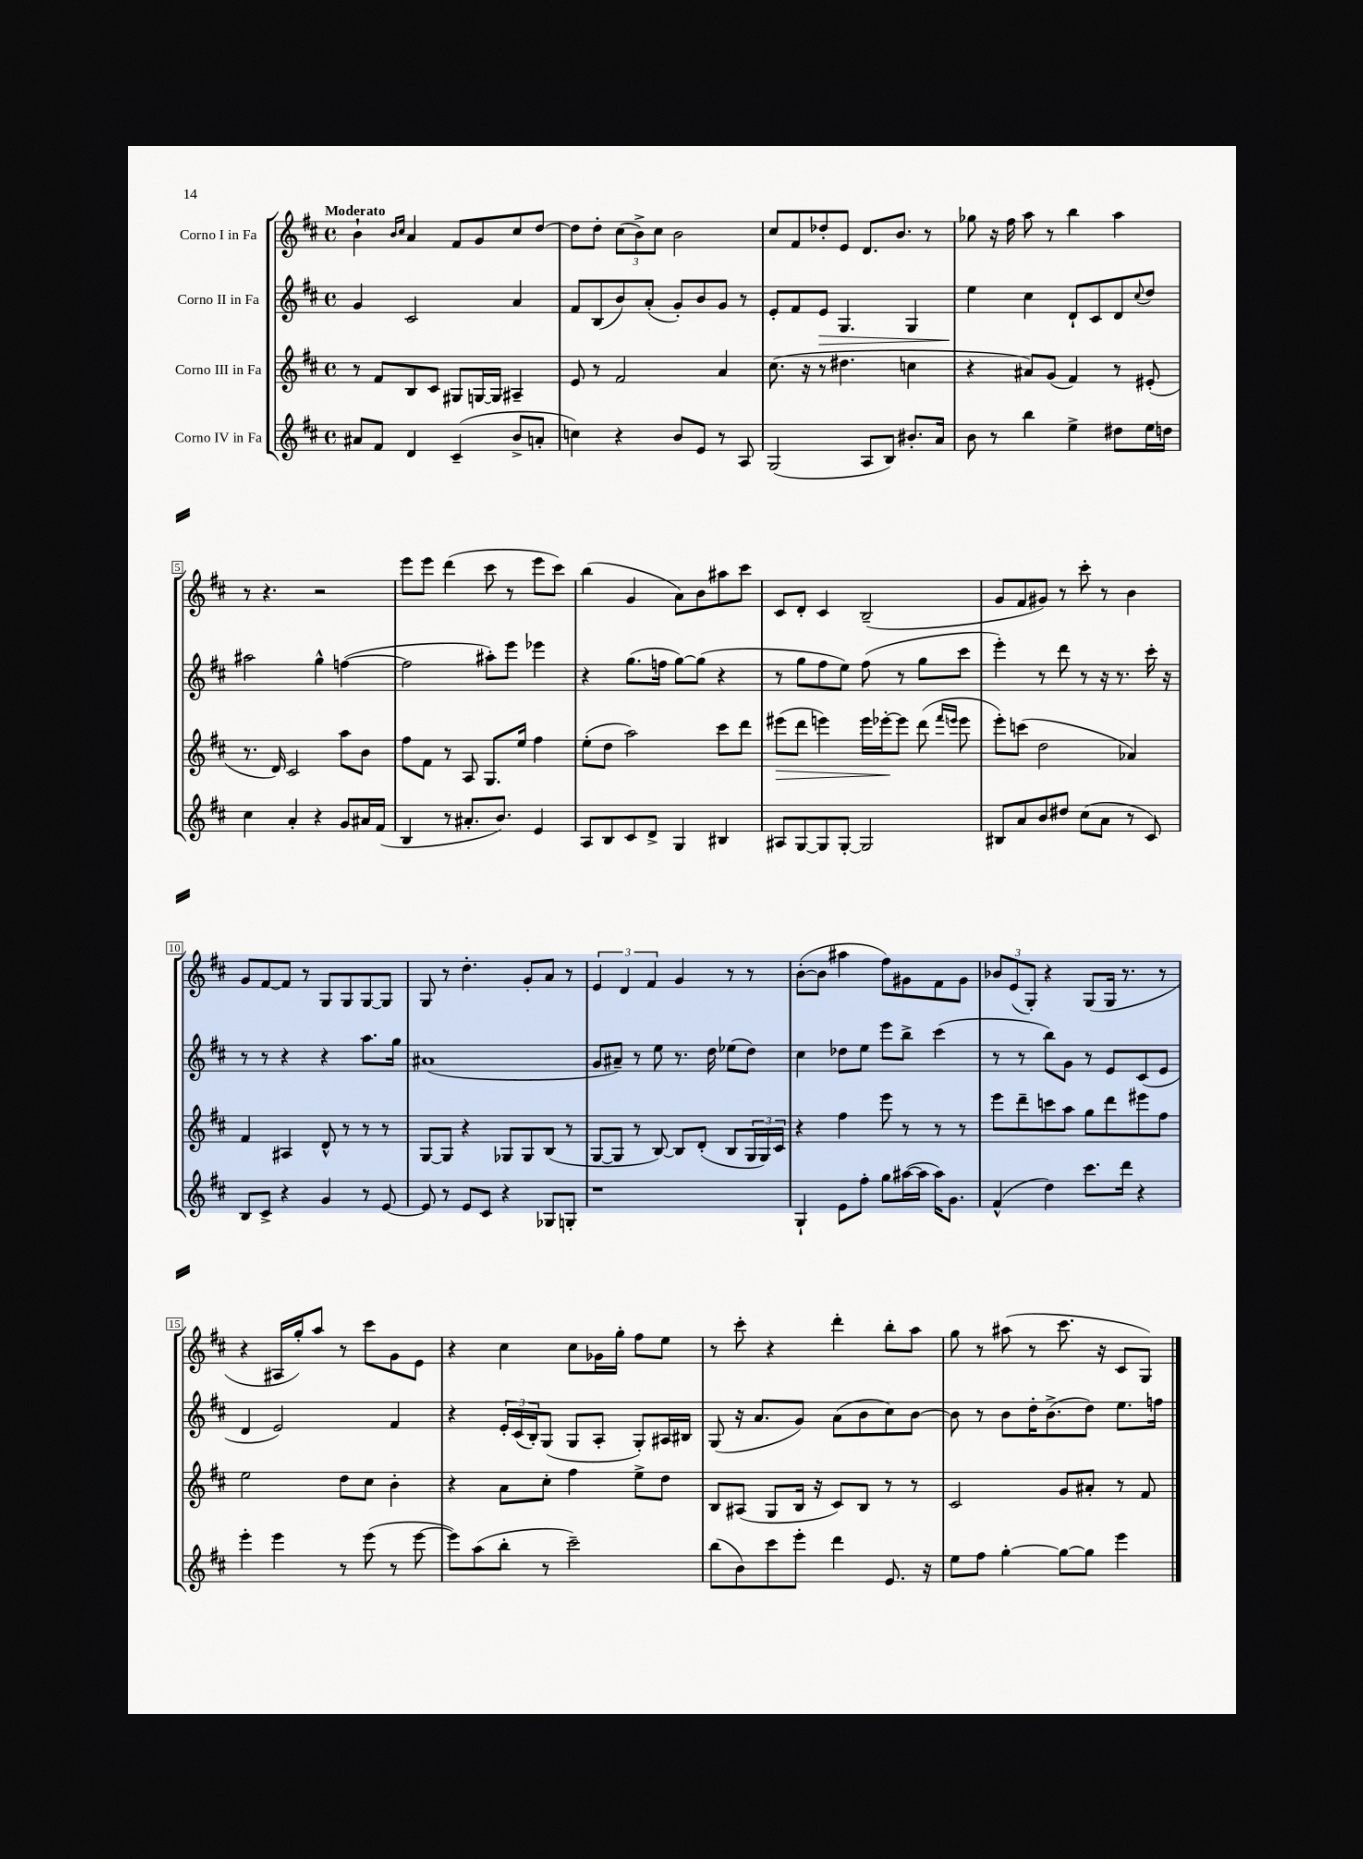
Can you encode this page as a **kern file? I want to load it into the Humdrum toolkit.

**kern	**kern	**dynam	**kern	**dynam	**kern
*part4	*part3	*part3	*part2	*part2	*part1
*staff4	*staff3	*staff3	*staff2	*staff2	*staff1
*I"Corno IV in Fa	*I"Corno III in Fa	*	*I"Corno II in Fa	*	*I"Corno I in Fa
*clefG2	*clefG2	*	*clefG2	*	*clefG2
*k[f#c#]	*k[f#c#]	*	*k[f#c#]	*	*k[f#c#]
*M4/4	*M4/4	*	*M4/4	*	*M4/4
*met(c)	*met(c)	*	*met(c)	*	*met(c)
=1	=1	=1	=1	=1	=1
!	!	!	!	!	!LO:TX:a:B:t=Moderato
8a#X/L	8r	.	4g/	.	4b`\
8f#/J	8f#/L	.	.	.	.
.	.	.	.	.	16qqb/LL
.	.	.	.	.	16qqcc#/JJ
4d/	8B/	.	2c#/	.	4a/
.	8c#/J	.	.	.	.
(4c#~/	8G#X/L	.	.	.	8f#/L
.	[16Gn/L	.	.	.	8g/
.	16G/JJ]	.	.	.	.
8b^/L	4A#X~/	.	4a/	.	8cc#/
8an'/J	.	.	.	.	[8dd/J
=2	=2	=2	=2	=2	=2
4ccn\)	8e/	.	8f#/L	.	8dd\L]
.	8r	.	(8B/	.	8dd'\J
4r	2f#/	.	8b/)	.	(12cc#\L
.	.	.	.	.	12b^\)
.	.	.	(8a'/J	.	.
.	.	.	.	.	12cc#\J
8b/L	.	.	8g'/L)	.	2b\
8e/J	.	.	8b/	.	.
8r	4a/	.	8g/J	.	.
8A/	.	.	8r	.	.
=3	=3	=3	=3	=3	=3
(2G/	(8.cc#\	.	8e'/L	.	8cc#/L
.	.	.	8f#/	.	8f#/
.	16r	.	.	.	.
!	!	!	!	!LO:HP:b	!
.	8r	.	8e/J	>	8dd-X'/
.	4.dd#X\	.	4.G/	.	8e/J
8A/L	.	.	.	.	8.d/L
8B/J)	.	.	.	.	.
.	.	.	.	.	8.b/J
8.b#X'/L	4ccn\	.	4G/	.	.
.	.	.	.	.	8r
16a/Jk	.	.	.	.	.
=4	=4	=4	=4	=4	=4
8b\	4r	.	4ee\	.	8gg-X\
8r	.	.	.	.	16r
.	.	.	.	.	16ff#\
4bb\	8a#X/L)	.	4cc#\	]	8aa\
.	(8g/J	.	.	.	8r
4ee^\	4f#/)	.	8d`/L	.	4bb\
.	.	.	8c#/	.	.
8dd#X\L	8r	.	8d/	.	4aa\
.	.	.	8qqcc#/	.	.
16ee\L	(8e#X'/	.	8dd/J	.	.
16ddn\JJ	.	.	.	.	.
!!LO:LB:g=z
=5	=5	=5	=5	=5	=5
4cc#\	8.r	.	2aa#X\	.	8r
.	.	.	.	.	4.r
.	16d/)	.	.	.	.
4a'/	2c#/	.	.	.	.
4r	.	.	4gg^^\	.	2r
8g/L	8aa\L	.	([4ffn\	.	.
16a#X/L	8b\J	.	.	.	.
(16f#/JJ	.	.	.	.	.
=6	=6	=6	=6	=6	=6
4B/	8ff#\L	.	2ff\]	.	8eee\L
.	8f#\J	.	.	.	8eee\J
8r	8r	.	.	.	(4ddd\
8.a#X'/L	8A/	.	.	.	.
.	8.G/L	.	8aa#X'\L)	.	8ccc#\
8.b/J)	.	.	.	.	.
.	.	.	8eee\J	.	8r
.	16ee/Jk	.	.	.	.
4e/	4ff#\	.	4eee-X\	.	8eee\L
.	.	.	.	.	8ccc#\J)
=7	=7	=7	=7	=7	=7
8A/L	(8ee'\L	.	4r	.	(4bb\
8B/	8dd\J	.	.	.	.
8c#/	2aa\)	.	(8.gg\L	.	4g/
8d^/J	.	.	.	.	.
.	.	.	16ffn\Jk	.	.
4G/	.	.	[8gg\L)	.	8a\L)
.	.	.	(8gg\J]	.	8b\
4B#X/	8ccc#\L	.	4r	.	8aa#X\
.	8ddd\J	.	.	.	8ccc#\J
=8	=8	=8	=8	=8	=8
!	!	!LO:HP:b	!	!	!
8A#X/L	(8eee#X\L	>	8r	.	8c#/L
[8G/	8ddd\J	.	8gg\L	.	8d'/J
8G/]	4eeen\)	.	8ff#\	.	4c#/
[8G'/J	.	.	8ee\J)	.	.
2G/]	16eee\LL	.	(8ff#\	.	(2B~/
.	[16eee-X'\J	.	.	.	.
.	8eee-\J]	]	8r	.	.
.	(8ddd\	.	8gg\L	.	.
.	16qqfff#/LL	.	.	.	.
.	16qqeeen/JJ	.	.	.	.
.	8eee\	.	8ccc#\J	.	.
=9	=9	=9	=9	=9	=9
8B#X/L	8eee'\L)	.	4eee'\)	.	8g/L
8a/	(8cccn\J	.	.	.	8f#/
8b/	2dd\	.	8r	.	8g#X/J)
8dd#X/J	.	.	8ddd\	.	8r
(8cc#\L	.	.	8r	.	8ccc#'\
8a\J	.	.	16r	.	8r
.	.	.	8.r	.	.
8r	4a-X/)	.	.	.	4b\
8c#/)	.	.	16ccc#'\	.	.
.	.	.	16r	.	.
!!LO:LB:g=z
=10	=10	=10	=10	=10	=10
8B/L	4f#/	.	8r	.	8g/L
8c#^/J	.	.	8r	.	[8f#/
4r	4A#X/	.	4r	.	8f#/J]
.	.	.	.	.	8r
4g/	8d^^/	.	4r	.	8G/L
.	8r	.	.	.	8G/
8r	8r	.	8.aa\L	.	[8G/
[8e/	8r	.	.	.	8G/J]
.	.	.	16gg\Jk	.	.
=11	=11	=11	=11	=11	=11
8e/]	[8G/L	.	(1a#X	.	8G/
8r	8G/J]	.	.	.	8r
8e/L	4r	.	.	.	4.dd'\
8c#/J	.	.	.	.	.
4r	8G-X/L	.	.	.	.
.	8G-/	.	.	.	8g'/L
8G-X/L	(8B/J	.	.	.	8a/J
8Gn'/J	8r	.	.	.	8r
=12	=12	=12	=12	=12	=12
1r	[8G/L	.	8g/L	.	6e/
.	8G/J]	.	8a#X~/J)	.	.
.	.	.	.	.	6d/
.	8r	.	8r	.	.
.	.	.	.	.	6f#/
.	[8B/)	.	8ee\	.	.
.	8B/L]	.	8.r	.	4g/
.	(8d'/J	.	.	.	.
.	.	.	16dd\	.	.
.	8B/L	.	(8ee-X\L	.	8r
.	24G/L	.	8dd\J)	.	8r
.	24G/)	.	.	.	.
.	24c#/JJ	.	.	.	.
=13	=13	=13	=13	=13	=13
4G`/	4r	.	4cc#\	.	([8b'\L
.	.	.	.	.	8b\J]
8e\L	4ff#\	.	8dd-X\L	.	4aa#X\
8ff#'\J	.	.	8ee\J	.	.
8gg\L	8eee\	.	8eee\L	.	8ff#\L)
([16aa#X\L	8r	.	8bb^\J	.	8g#X\
16aa#\JJ]	.	.	.	.	.
16aa#\KL)	8r	.	(4ccc#\	.	8f#\
8.g\J	.	.	.	.	.
.	8r	.	.	.	8g#\J
=14	=14	=14	=14	=14	=14
(4f#^^/	8eee\L	.	8r	.	12b-X/L
.	.	.	.	.	(12e/
.	8ddd~\	.	8r	.	.
.	.	.	.	.	12G'/J)
4dd\)	8cccn\	.	8bb\L)	.	4r
.	8aa\J	.	8g\J	.	.
8.ccc#\L	8gg\L	.	8r	.	(8G/L
.	8ddd\	.	8e/L	.	16G/Jk
16ddd\Jk	.	.	.	.	8.r
4r	8eee#X\	.	(8c#/	.	.
.	8ff#\J	.	8e/J	.	8r
!!LO:LB:g=z
=15	=15	=15	=15	=15	=15
4eee'\	2ee\	.	4d/	.	4r
4eee\	.	.	2e/)	.	16A#X/LL
.	.	.	.	.	16gg'/J)
.	.	.	.	.	8aa/J
8r	8dd\L	.	.	.	8r
(8eee\	8cc#\J	.	.	.	8ccc#\L
8r	4b'\	.	4f#/	.	8g\
[8eee\	.	.	.	.	8e\J
=16	=16	=16	=16	=16	=16
8eee\L])	4r	.	4r	.	4r
(8aa\	.	.	.	.	.
8bb'\J	8a\L	.	24e'/LL	.	4cc#\
.	.	.	(24c#/	.	.
.	.	.	24B'/J)	.	.
8r	8cc#'\J	.	(8G/J	.	.
2ccc#~\)	4ff#\	.	8G/L	.	8cc#\L
.	.	.	8A'/J	.	16g-X\L
.	.	.	.	.	16gg'\JJ
.	8ee^\L	.	8G'/L)	.	8ff#\L
.	8dd\J	.	16A#X/L	.	8ee\J
.	.	.	16B#X/JJ	.	.
=17	=17	=17	=17	=17	=17
(8bb\L	8B/L	.	(8G/	.	8r
8b\)	(8A#X/J	.	16r	.	8ccc#'\
.	.	.	8.a/L	.	.
8ccc#\	8G/L	.	.	.	4r
8eee'\J	16B/Jk	.	8g/J)	.	.
.	16r	.	.	.	.
4ddd\	8c#/L)	.	(8a\L	.	4ddd'\
.	8B/J	.	8b\	.	.
8.e/	8r	.	8cc#\)	.	8bb'\L
.	8r	.	[8b\J	.	8aa\J
16r	.	.	.	.	.
=18	=18	=18	=18	=18	=18
8ee\L	2c#/	.	8b\]	.	8gg\
8ff#\J	.	.	8r	.	8r
[4gg'\	.	.	8b\L	.	(8aa#X\
.	.	.	16dd'\K	.	8r
.	.	.	(8.b^\	.	.
8gg\L_	8g/L	.	.	.	8.ccc#\
8gg\J]	8a#X'/J	.	8dd\J)	.	.
.	.	.	.	.	16r
4eee\	8r	.	8.ee\L	.	8c#/L
.	8f#/	.	.	.	8G/J)
.	.	.	16ffn\Jk	.	.
==	==	==	==	==	==
*-	*-	*-	*-	*-	*-
